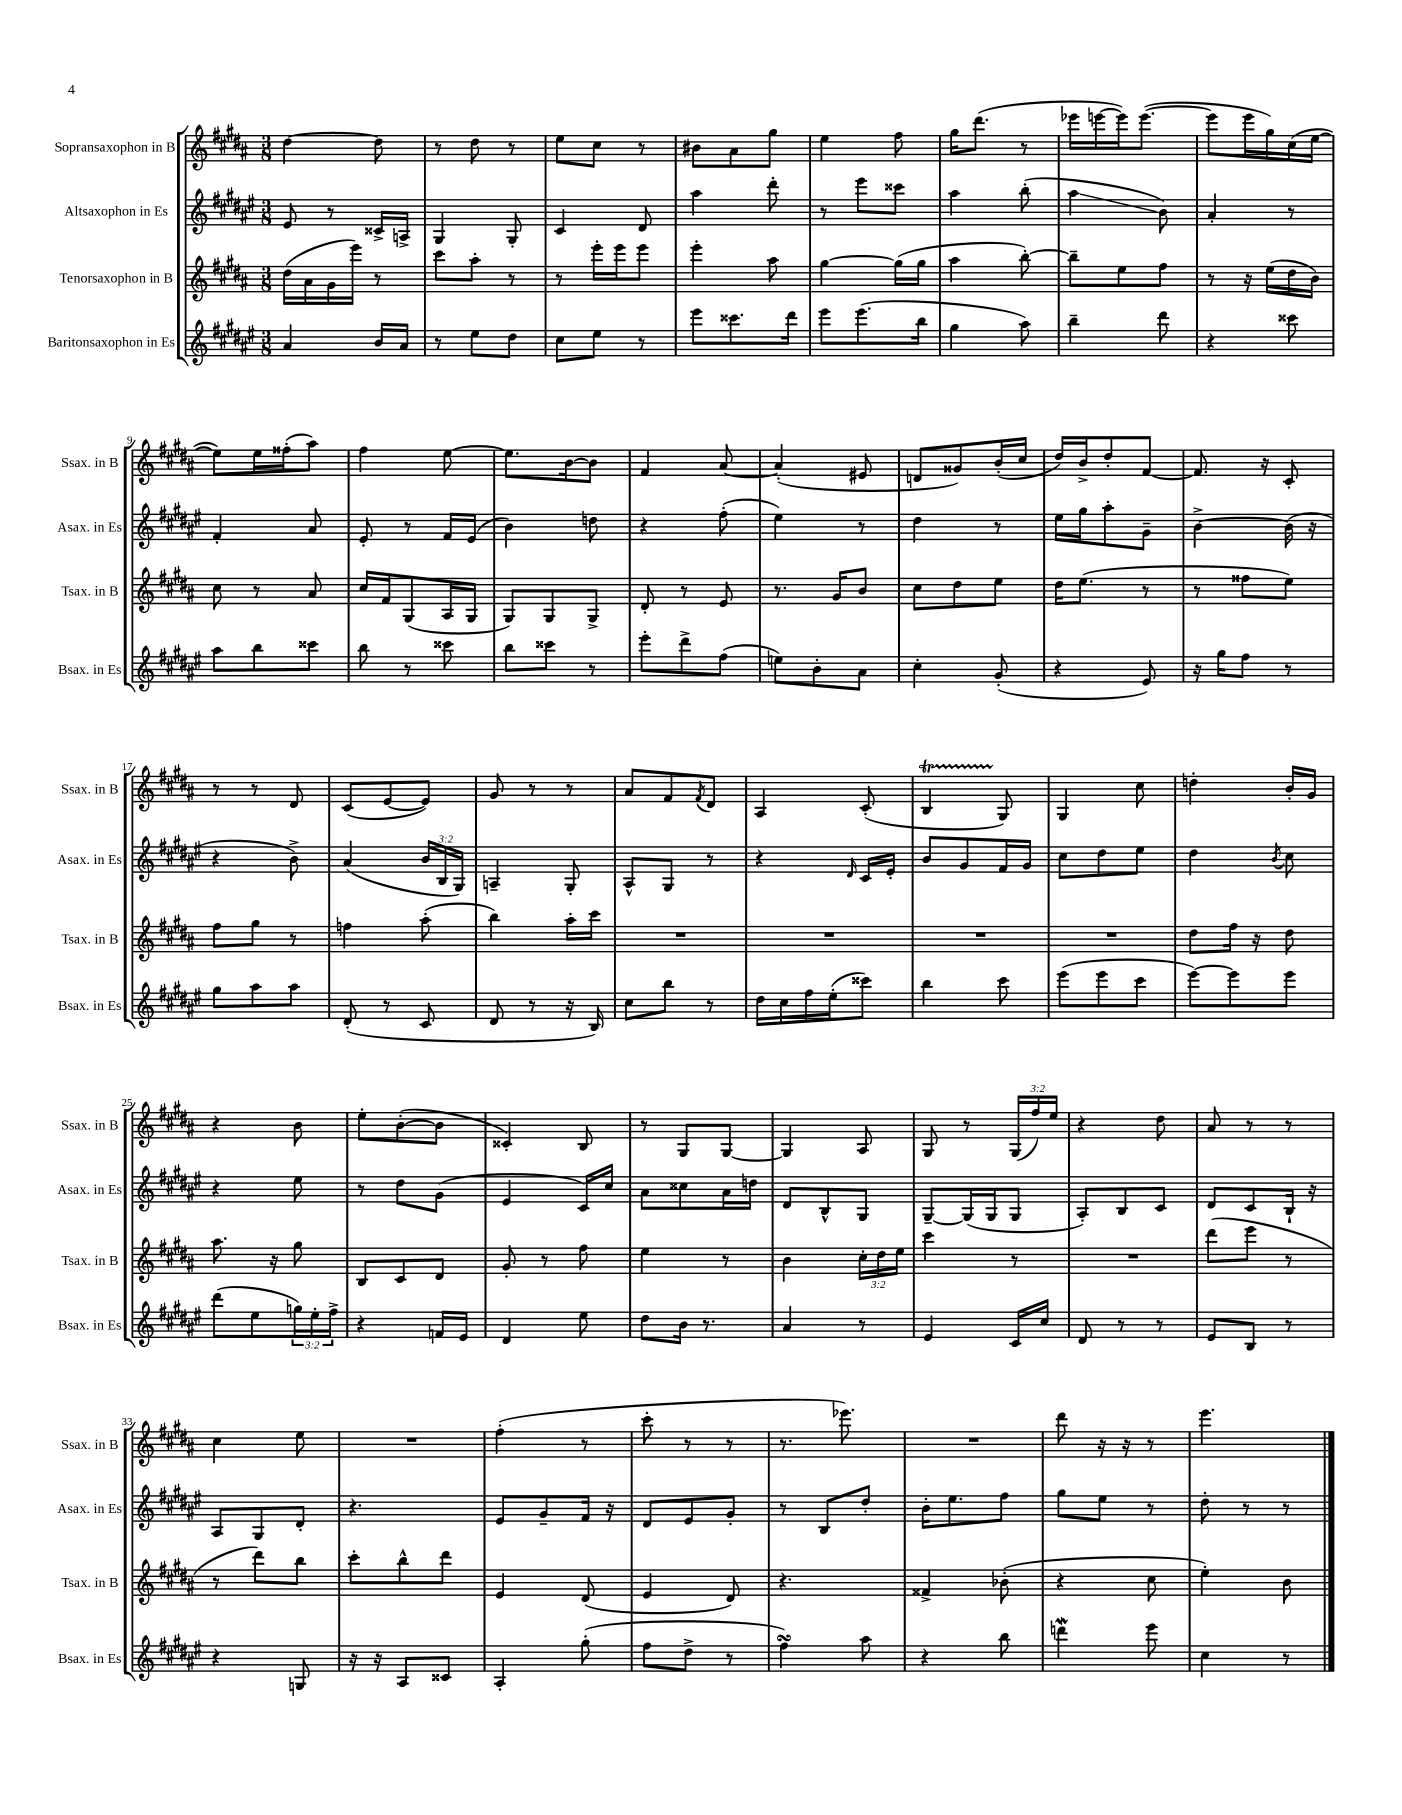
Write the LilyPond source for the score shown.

<<
\new StaffGroup <<
\new Staff = "s0" \with { instrumentName = "Sopransaxophon in B" shortInstrumentName = "Ssax. in B" } {
    \clef treble \key b \major \numericTimeSignature \time 3/8 \override Staff.TupletNumber.text = #tuplet-number::calc-fraction-text
    dis''4~ dis''8 |
    r8 dis''8 r8 |
    e''8 cis''8 r8 |
    bis'8 ais'8 gis''8 |
    e''4 fis''8 |
    gis''16 dis'''8.( r8 |
    ees'''16 e'''16~ e'''16) e'''8.~( |
    e'''8 e'''16 gis''16) cis''16( e''16~ |
    e''8) e''16 fisis''16-.( ais''8) |
    fis''4 e''8~ |
    e''8. b'16~ b'8 |
    fis'4 ais'8~ |
    ais'4-.( eis'8 |
    d'8 gisis'8) b'16-.( cis''16 |
    dis''16) b'16-> dis''8-. fis'8~ |
    fis'8. r16 cis'8-. |
    r8 r8 dis'8 |
    cis'8( e'8~ e'8) |
    gis'8 r8 r8 |
    ais'8 fis'8 \acciaccatura { fis'8 } dis'8 |
    ais4 cis'8-.( |
    b4\startTrillSpan gis8\stopTrillSpan) |
    gis4 cis''8 |
    d''4-. b'16-. gis'16 |
    r4 b'8 |
    e''8-. b'8~-.( b'8 |
    cisis'4-.) b8 |
    r8 gis8 gis8~ |
    gis4 ais8 |
    gis8 r8 \tuplet 3/2 { gis16( fis''16) e''16 } |
    r4 dis''8 |
    ais'8 r8 r8 |
    cis''4 e''8 |
    R4. |
    fis''4-.( r8 |
    cis'''8-. r8 r8 |
    r8. ees'''8.) |
    R4. |
    dis'''8 r16 r16 r8 |
    e'''4. \bar "|." |
}
\new Staff = "s1" \with { instrumentName = "Altsaxophon in Es" shortInstrumentName = "Asax. in Es" } {
    \clef treble \key fis \major \numericTimeSignature \time 3/8 \override Staff.TupletNumber.text = #tuplet-number::calc-fraction-text
    eis'8 r8 cisis'16-> a16-> |
    gis4 gis8-. |
    cis'4 dis'8 |
    ais''4 dis'''8-. |
    r8 eis'''8 cisis'''8 |
    ais''4 b''8-.( |
    ais''4\glissando b'8) |
    ais'4-. r8 |
    fis'4-. ais'8 |
    eis'8-. r8 fis'16 eis'16( |
    b'4) d''8 |
    r4 fis''8-.( |
    eis''4) r8 |
    dis''4 r8 |
    eis''16 gis''16 ais''8-. gis'8-- |
    b'4~-> b'16( r16 |
    r4 b'8->) |
    ais'4( \tuplet 3/2 { b'16 b16 gis16) } |
    a4-- gis8-. |
    ais8-^ gis8 r8 |
    r4 \grace { dis'16 } cis'16 eis'16-. |
    b'8 gis'8 fis'16 gis'16 |
    cis''8 dis''8 eis''8 |
    dis''4 \acciaccatura { b'8 } cis''8 |
    r4 eis''8 |
    r8 dis''8 gis'8( |
    eis'4 cis'16) cis''16 |
    ais'8 cisis''8 ais'16 d''16 |
    dis'8 b8-^ gis8 |
    gis8~-- gis16( gis16 gis8 |
    ais8-.) b8 cis'8 |
    dis'8 cis'8 b16-! r16 |
    ais8 gis8 dis'8-. |
    r4. |
    eis'8 gis'8-- fis'16 r16 |
    dis'8 eis'8 gis'8-. |
    r8 b8 dis''8-. |
    b'16-. eis''8. fis''8 |
    gis''8 eis''8 r8 |
    dis''8-. r8 r8 \bar "|." |
}
\new Staff = "s2" \with { instrumentName = "Tenorsaxophon in B" shortInstrumentName = "Tsax. in B" } {
    \clef treble \key b \major \numericTimeSignature \time 3/8 \override Staff.TupletNumber.text = #tuplet-number::calc-fraction-text
    dis''16( ais'16 gis'16 e'''16) r8 |
    cis'''8 ais''8-. r8 |
    r8 e'''16-. e'''16 e'''8 |
    e'''4-. ais''8 |
    gis''4~ gis''16( gis''16 |
    ais''4 b''8~-.) |
    b''8-- e''8 fis''8 |
    r8 r16 e''16( dis''16 b'16) |
    cis''8 r8 ais'8 |
    cis''16 fis'16 gis8( ais16 gis16 |
    gis8) gis8 gis8-> |
    dis'8-. r8 e'8 |
    r8. gis'16 b'8 |
    cis''8 dis''8 e''8 |
    dis''16 e''8.( r8 |
    r8 fisis''8 e''8) |
    fis''8 gis''8 r8 |
    f''4 ais''8-.( |
    b''4) ais''16-. cis'''16 |
    R4. |
    R4. |
    R4. |
    R4. |
    dis''8 fis''16 r16 dis''8 |
    ais''8. r16 gis''8 |
    b8 cis'8 dis'8 |
    gis'8-. r8 fis''8 |
    e''4 r8 |
    b'4 \tuplet 3/2 { cis''16-. dis''16 e''16 } |
    cis'''4 r8 |
    R4. |
    dis'''8( e'''8 r8 |
    r8 dis'''8) b''8 |
    cis'''8-. b''8-^ dis'''8 |
    e'4 dis'8( |
    e'4 dis'8) |
    r4. |
    fisis'4-> bes'8-.( |
    r4 cis''8 |
    e''4-.) b'8 \bar "|." |
}
\new Staff = "s3" \with { instrumentName = "Baritonsaxophon in Es" shortInstrumentName = "Bsax. in Es" } {
    \clef treble \key fis \major \numericTimeSignature \time 3/8 \override Staff.TupletNumber.text = #tuplet-number::calc-fraction-text
    ais'4 b'16 ais'16 |
    r8 eis''8 dis''8 |
    cis''8 eis''8 r8 |
    eis'''8 cisis'''8. dis'''16 |
    eis'''8 eis'''8.( b''16 |
    gis''4 ais''8) |
    b''4-- dis'''8 |
    r4 cisis'''8 |
    ais''8 b''8 cisis'''8 |
    b''8 r8 cisis'''8 |
    b''8 cisis'''8 r8 |
    eis'''8-. dis'''8-> fis''8( |
    e''8) b'8-. ais'8 |
    cis''4-. gis'8-.( |
    r4 eis'8) |
    r16 gis''16 fis''8 r8 |
    gis''8 ais''8 ais''8 |
    dis'8-.( r8 cis'8 |
    dis'8 r8 r16 b16) |
    cis''8 b''8 r8 |
    dis''16 cis''16 fis''16 eis''16-.( cisis'''8) |
    b''4 cis'''8 |
    eis'''8( eis'''8 cis'''8 |
    eis'''8~) eis'''8 eis'''8 |
    dis'''8( eis''8 \tuplet 3/2 { g''16) eis''16-. fis''16-> } |
    r4 f'16 eis'16 |
    dis'4 eis''8 |
    dis''8 b'16 r8. |
    ais'4 r8 |
    eis'4 cis'16 cis''16 |
    dis'8 r8 r8 |
    eis'8 b8 r8 |
    r4 g8 |
    r16 r16 ais8 cisis'8 |
    ais4-. gis''8-.( |
    fis''8 dis''8-> r8 |
    fis''4\turn) ais''8 |
    r4 b''8 |
    d'''4\mordent eis'''8 |
    cis''4 r8 \bar "|." |
}
>>
>>
